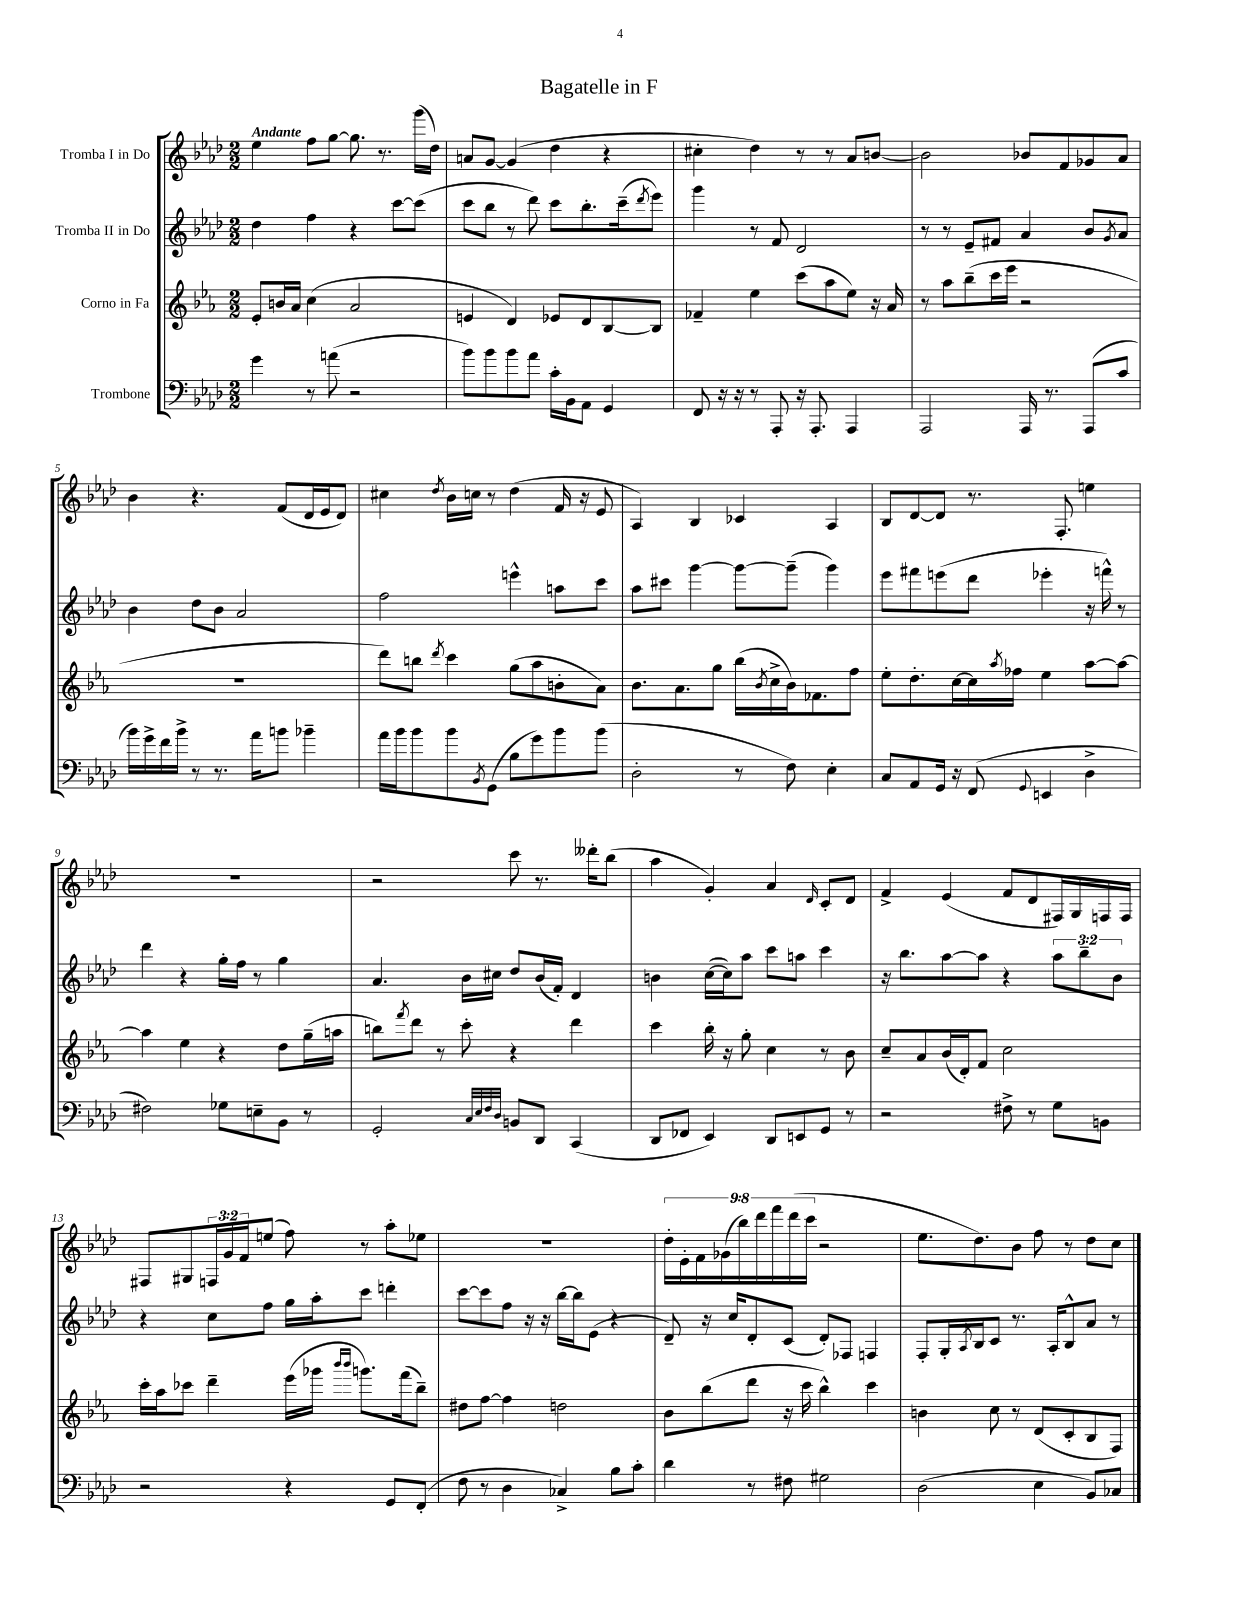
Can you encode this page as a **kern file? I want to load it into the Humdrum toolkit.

**kern	**kern	**kern	**kern
*staff4	*staff3	*staff2	*staff1
*clefF4	*clefG2	*clefG2	*clefG2
*k[b-e-a-d-]	*k[b-e-a-]	*k[b-e-a-d-]	*k[b-e-a-d-]
*M2/2	*M2/2	*M2/2	*M2/2
4g	8e-'	4dd-	4ee-
.	16b	.	.
.	16a-	.	.
8r	(4cc	4ff	8ff
(8a	.	.	[8gg
2r	2a-	4r	8.gg]
.	.	.	8.r
.	.	[8ccc	.
.	.	(8ccc]	(16ggg
.	.	.	16dd-)
=	=	=	=
8b-)	4e	8ccc	8a
8b-	.	8bb-	[8g
8b-	4d)	8r	(4g]
8a-	.	8ddd-)	.
16c'	8e-	8ccc	4dd-
16BB-	.	.	.
8AA-	8d	8.bb-'	.
4GG	[8B-	.	4r
.	.	(16ccc~	.
.	.	8qddd-	.
.	8B-]	8eee-)	.
=	=	=	=
8FF	4f-~	4ggg	4cc#'
16r	.	.	.
16r	.	.	.
8r	4ee-	8r	4dd-)
8AAA-'	.	8f	.
16r	(8ccc	2d-	8r
8.AAA-'	.	.	.
.	8aa-	.	8r
4AAA-	8ee-)	.	8a-
.	16r	.	[8b
.	16a-	.	.
=	=	=	=
2AAA-	8r	8r	2b]
.	8aa-	8r	.
.	(8bb-~	8e-~	.
.	16ccc	8f#	.
.	16eee-	.	.
16AAA-	2r	4a-	8b-
8.r	.	.	.
.	.	.	8f
(8AAA-	.	8b-	8g-
.	.	8qg	.
8c	.	8a-	8a-
=	=	=	=
16b-)	1r	4b-	4b-
16g^	.	.	.
16f	.	.	.
16b-^	.	.	.
8r	.	8dd-	4.r
8.r	.	8b-	.
.	.	2a-	.
16a-	.	.	.
8b	.	.	(8f
4b-~	.	.	16d-
.	.	.	16e-
.	.	.	8d-)
=	=	=	=
16a-	8ddd)	2ff	4cc#
16b-	.	.	.
8b-	8bb	.	.
.	8qddd	.	8qdd-
8b-	4ccc	.	16b-
.	.	.	16cc
8qBB-	.	.	.
(8GG	.	.	8r
8B-	(8gg	4eee^^	(4dd-
8g)	8aa-	.	.
8b-	8b'	8aa	16f
.	.	.	16r
(8b-	8a-)	8ccc	8e-
=	=	=	=
2D-'	8.b-	8aa-	4A-)
.	.	8ccc#	.
.	8.a-	.	.
.	.	[4ggg	4B-
.	8gg	.	.
8r	(16bb-	8ggg_	4c-
.	8qb-	.	.
.	16cc^	.	.
8F)	16b-)	(8ggg~]	.
.	8.f-	.	.
4E-'	.	4ggg)	4A-
.	8ff	.	.
=	=	=	=
8C	8ee-'	8eee-	8B-
8AA-	8.dd'	8fff#	[8d-
16GG	.	(8eee	8d-]
16r	[16cc	.	.
(8FF	16cc]	8ddd-	8.r
.	8qaa-	.	.
.	16ff-	.	.
8qqGG	.	.	.
4EE	4ee-	4eee-'	.
.	.	.	8.F'
4D-^	[8aa-	16r	4ee
.	.	16fff^^)	.
.	8aa-_	8r	.
=	=	=	=
2F#)	4aa-]	4ddd-	1r
.	4ee-	4r	.
8G-	4r	16gg'	.
.	.	16ff	.
8E~	.	8r	.
8BB-	8dd	4gg	.
8r	(16gg~	.	.
.	16aa	.	.
=	=	=	=
2GG'	8bb)	4.a-	2r
.	8qfff	.	.
.	8ddd	.	.
.	8r	.	.
.	8ccc'	16b-	.
.	.	16cc#	.
32qqC	.	.	.
32qqE-	.	.	.
32qqF	.	.	.
32qqD-	.	.	.
8BB	4r	8dd-	8ccc
8DD-	.	(16b-	8.r
.	.	16f')	.
(4CC	4ddd	4d-	.
.	.	.	16ddd--'
.	.	.	(8bb-
=	=	=	=
8DD-	4ccc	4b	4aa-
8FF-	.	.	.
4EE-)	16bb-'	([16cc	4g')
.	16r	16cc])	.
.	8gg'	8aa-	.
8DD-	4cc	8ccc	4a-
8EE	.	8aa	.
.	.	.	16qqd-
8GG	8r	4ccc	8c'
8r	8b-	.	8d-
=	=	=	=
2r	8cc~	16r	4f^
.	.	8.bb-	.
.	8a-	.	.
.	(16b-	[8aa-	(4e-
.	16d')	.	.
.	8f	8aa-]	.
8F#^	2cc	4r	8f
8r	.	.	8d-
8G	.	12aa-	16F#)
.	.	.	16G
.	.	12bb-~	.
8BB	.	.	16F
.	.	12b-	.
.	.	.	16F
=	=	=	=
2r	16ccc'	4r	8F#
.	16aa-	.	.
.	8ccc-	.	8G#
.	4ddd~	8cc	24F
.	.	.	24g
.	.	.	24f
.	.	8ff	(8ee
4r	(16eee-	16gg	8ff)
.	16ggg-	16aa-'	.
.	16qqbbb-	.	.
.	16qqbbb-	.	.
.	8.ggg)	8ccc	8r
8GG	.	4ddd'	8aa-'
.	(16fff	.	.
(8FF'	8bb-~)	.	8ee-
=	=	=	=
8F	8dd#	[8ccc	1r
8r	[8ff	8ccc]	.
4D-	4ff]	8ff	.
.	.	16r	.
.	.	16r	.
4C-^)	2dd	[16bb-	.
.	.	16bb-]	.
.	.	(8e-	.
8B-	.	4r	.
8c'	.	.	.
=	=	=	=
4d-	8b-	8d-~)	18dd-'
.	.	.	18e-'
.	.	.	18f
.	(8bb-	16r	.
.	.	.	(18g-
.	.	16cc	.
.	.	.	18bb-)
8r	8ddd	8d-'	.
.	.	.	18ddd-
.	.	.	18fff
8F#	16r	(8c	.
.	.	.	(18ddd-
.	16ccc	.	.
.	.	.	18ccc
2G#	4bb-^^)	8d-')	2r
.	.	8F-	.
.	4ccc	4F	.
=	=	=	=
(2D-	4b	8F'	8.ee-
.	.	16G'	.
.	.	8qA-	.
.	.	16B-	8.dd-)
.	8cc	8c	.
.	8r	8.r	8b-
4E-	(8d	.	8ff
.	.	16A-'	.
.	8c'	8B-^^	8r
8BB-)	8B-	8a-	8dd-
8C-	8F)	8r	8cc
==	==	==	==
*-	*-	*-	*-
